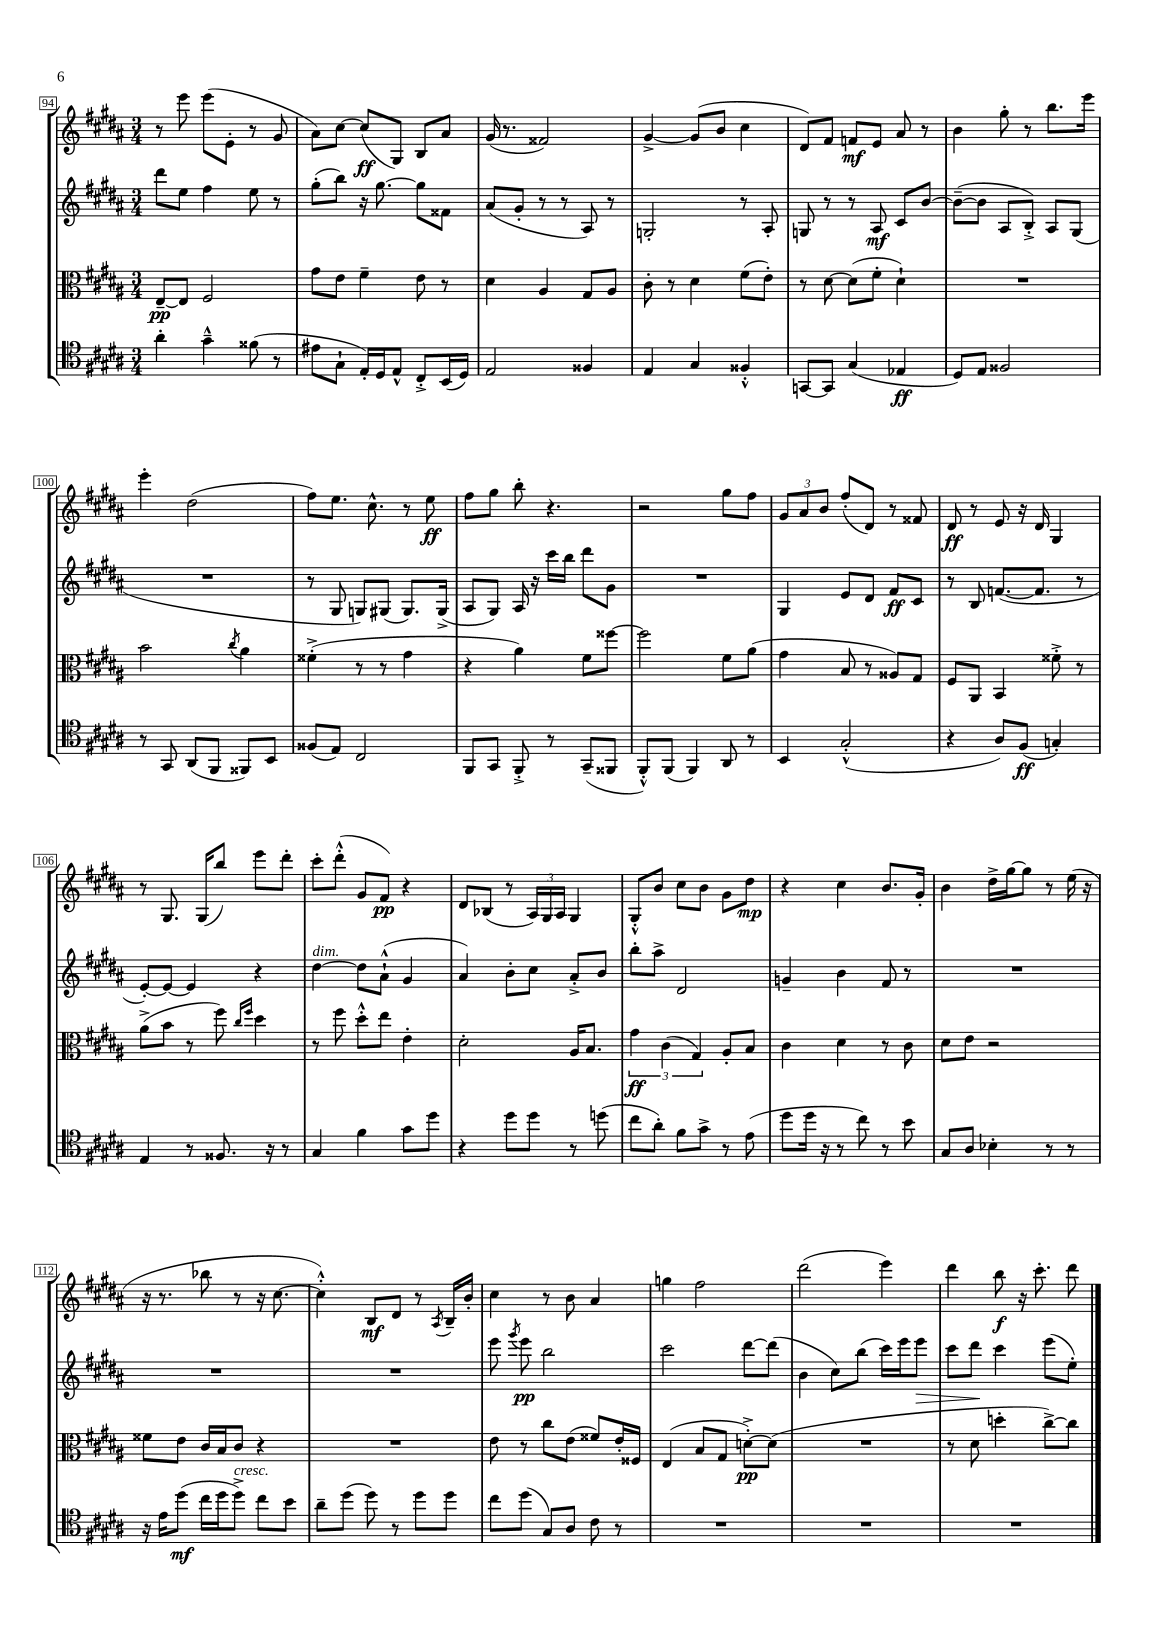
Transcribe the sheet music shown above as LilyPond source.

<<
\new StaffGroup <<
\new Staff = "s0" {
    \clef treble \key b \major \numericTimeSignature \time 3/4
    \autoBeamOff r8 e'''8 e'''8[( e'8]-. r8 gis'8 |
    ais'8[) cis''8]~ cis''8[\ff( gis8]) b8[ ais'8] |
    gis'16( r8. fisis'2) |
    gis'4~-> gis'8[( b'8] cis''4 |
    dis'8[) fis'8] f'8[\mf e'8] ais'8 r8 |
    b'4 gis''8-. r8 b''8.[ e'''16] |
    e'''4-. dis''2( |
    fis''8[) e''8.] cis''8.-^ r8 e''8\ff |
    fis''8[ gis''8] b''8-. r4. |
    r2 gis''8[ fis''8] |
    \tuplet 3/2 { gis'8[ ais'8 b'8] } fis''8[-.( dis'8]) r8 fisis'8 |
    dis'8\ff r8 e'8 r16 dis'16 gis4 |
    r8 gis8. gis16[( b''8]) e'''8[ dis'''8]-. |
    cis'''8[-. dis'''8]-.-^( gis'8[ fis'8]\pp) r4 |
    dis'8[ bes8]( r8 \tuplet 3/2 { ais16[) gis16 ais16] } gis4 |
    gis8[-.-^ b'8] cis''8[ b'8] gis'8[ dis''8]\mp |
    r4 cis''4 b'8.[ gis'16]-. |
    b'4 dis''16[-> gis''16~ gis''8] r8 e''16( r16 |
    r16 r8. bes''8 r8 r16 cis''8.~ |
    cis''4-.-^) b8[\mf dis'8] r8 \acciaccatura { ais8 } b16[-- b'16]-. |
    cis''4 r8 b'8 ais'4 |
    g''4 fis''2 |
    dis'''2( e'''4) |
    dis'''4 b''8\f r16 cis'''8.-. dis'''8 \bar "|." |
}
\new Staff = "s1" {
    \clef treble \key b \major \numericTimeSignature \time 3/4
    \autoBeamOff dis'''8[ e''8] fis''4 e''8 r8 |
    gis''8[-.( b''8]) r16 gis''8.~ gis''8[ fisis'8] |
    ais'8[( gis'8]-. r8 r8 ais8) r8 |
    g2-. r8 ais8-. |
    g8 r8 r8 ais8\mf cis'8[ b'8]~ |
    b'8[~--( b'8] ais8[ b8]-.->) ais8[ gis8]( |
    R2. |
    r8 gis8 g8[) gis8]( gis8.[) gis16]->( |
    ais8[ gis8]) ais16 r16 cis'''16[ b''16] dis'''8[ gis'8] |
    R2. |
    gis4 e'8[ dis'8] fis'8[\ff cis'8] |
    r8 b8 f'8.[~( f'8.] r8 |
    e'8[~-.) e'8]~ e'4 r4 |
    dis''4~^\markup { \italic "dim." } dis''8[ ais'8]-!-^( gis'4 |
    ais'4) b'8[-. cis''8] ais'8[-.-> b'8] |
    b''8[-. ais''8]-> dis'2 |
    g'4-- b'4 fis'8 r8 |
    R2. |
    R2. |
    R2. |
    e'''8 \acciaccatura { gis'''8 } e'''8\pp b''2 |
    cis'''2 dis'''8[~ dis'''8]( |
    b'4 cis''8[) b''8]( cis'''16[) e'''16 e'''8]\> |
    cis'''8[ dis'''8]\! cis'''4 e'''8[( e''8]-.) \bar "|." |
}
\new Staff = "s2" {
    \clef alto \key b \major \numericTimeSignature \time 3/4
    \autoBeamOff e8[~--\pp e8] fis2 |
    gis'8[ e'8] fis'4-- e'8 r8 |
    dis'4 ais4 gis8[ ais8] |
    cis'8-. r8 dis'4 fis'8[( e'8]-.) |
    r8 dis'8~ dis'8[( fis'8]-. dis'4-!) |
    R2. |
    b'2 \acciaccatura { cis''8 } ais'4 |
    fisis'4-.->( r8 r8 gis'4 |
    r4 ais'4) fis'8[ fisis''8]~ |
    fisis''2 fis'8[ ais'8]( |
    gis'4 b8 r8 aisis8[) gis8] |
    fis8[ ais,8] b,4 fisis'8-.-> r8 |
    ais'8[->( b'8] r8 fis''8) \grace { cis''16[ fis''16] } dis''4 |
    r8 fis''8 dis''8[-.-^ e''8] e'4-. |
    dis'2-. ais16[ b8.] |
    \tuplet 3/2 { gis'4\ff cis'4( gis4) } ais8[-. b8] |
    cis'4 dis'4 r8 cis'8 |
    dis'8[ e'8] r2 |
    fisis'8[ e'8] cis'16[ b16 cis'8] r4 |
    R2. |
    e'8 r8 cis''8[ e'8]( fisis'8[) e'16-. fisis16] |
    e4( b8[ gis8] d'8[~-.->\pp) d'8]( |
    R2. |
    r8 dis'8 d''4-. cis''8[~->) cis''8] \bar "|." |
}
\new Staff = "s3" {
    \clef tenor \key b \major \numericTimeSignature \time 3/4
    \autoBeamOff ais'4-. gis'4---^ fisis'8( r8 |
    eis'8[ gis8]-! e16[-.) dis16 e8]-^ cis8[-.-> b,16( dis16]) |
    e2 fisis4 |
    e4 gis4 fisis4-.-^ |
    g,8[~ g,8] gis4( ees4\ff |
    dis8[) e8] fisis2 |
    r8 gis,8 ais,8[( fis,8] fisis,8[) b,8] |
    fisis8[( e8]) cis2 |
    fis,8[ gis,8] fis,8-.-> r8 gis,8[--( fisis,8] |
    fis,8[-.-^) fis,8]( fis,4) ais,8 r8 |
    b,4 gis2-.-^( |
    r4 ais8[) fis8]\ff( g4-.) |
    e4 r8 fisis8. r16 r8 |
    gis4 fis'4 gis'8[ dis''8] |
    r4 dis''8[ dis''8] r8 d''8( |
    cis''8[ ais'8]-.) fis'8[ gis'8]-> r8 e'8( |
    dis''8[ dis''16] r16 r8 cis''8) r8 b'8 |
    gis8[ ais8] bes4-. r8 r8 |
    r16 e'16[ dis''8]\mf( cis''16[ dis''16 dis''8]->^\markup { \italic "cresc." }) cis''8[ b'8] |
    ais'8[-- dis''8]( dis''8) r8 dis''8[ dis''8] |
    cis''8[ dis''8]( gis8[) ais8] cis'8 r8 |
    R2. |
    R2. |
    R2. \bar "|." |
}
>>
>>
\layout { \context { \Score currentBarNumber = #94 \override BarNumber.stencil = #(make-stencil-boxer 0.1 0.3 ly:text-interface::print) } }
